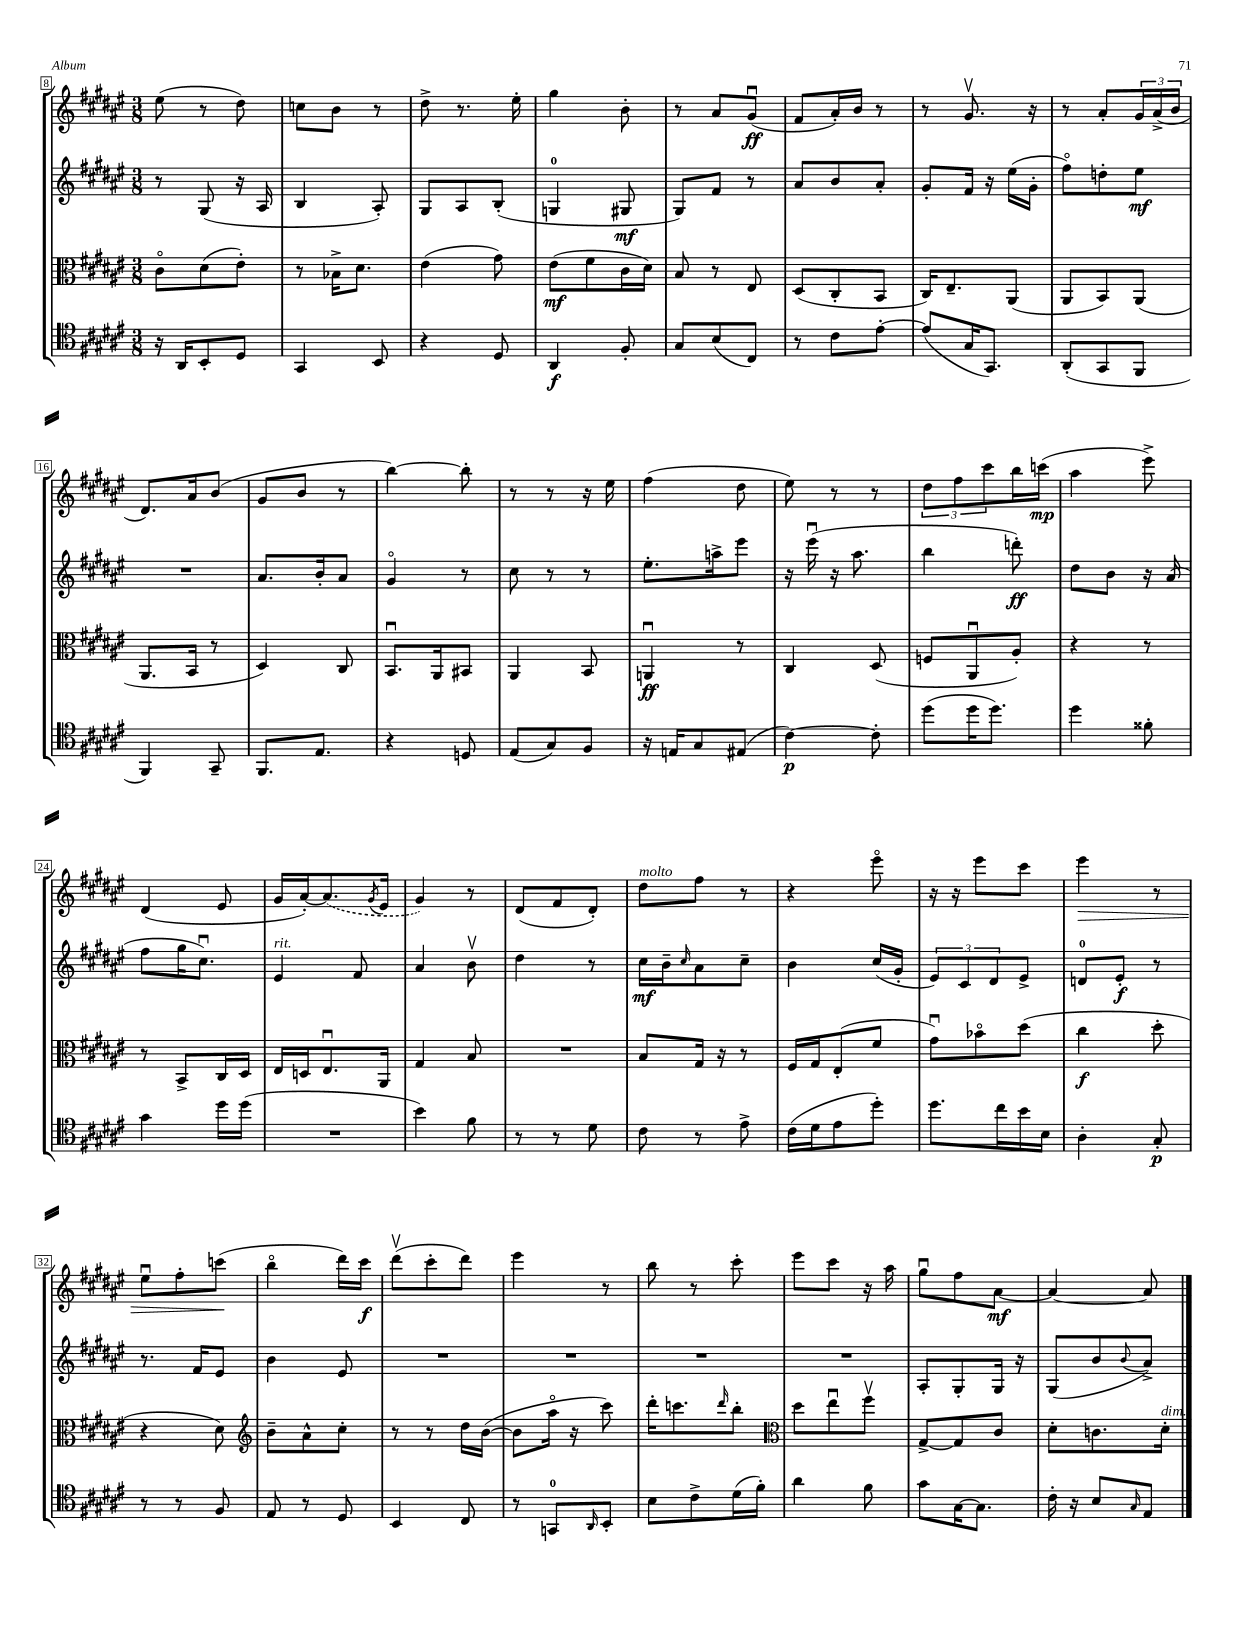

**kern	**kern	**kern	**kern
*staff4	*staff3	*staff2	*staff1
*clefC4	*clefC3	*clefG2	*clefG2
*k[f#c#g#d#a#e#]	*k[f#c#g#d#a#e#]	*k[f#c#g#d#a#e#]	*k[f#c#g#d#a#e#]
*M3/8	*M3/8	*M3/8	*M3/8
16r	8c#o	8r	(8ee#
16AA#	.	.	.
8BB'	(8d#	(8G#	8r
8D#	8e#')	16r	8dd#)
.	.	16A#	.
=	=	=	=
4GG#	8r	4B	8cc
.	16B-^	.	8b
.	8.d#	.	.
8BB	.	8A#')	8r
=	=	=	=
4r	(4e#	8G#	8dd#^
.	.	8A#	8.r
8D#	8g#)	(8B'	.
.	.	.	16ee#'
=	=	=	=
4AA#	(8e#	4G	4gg#
.	8f#	.	.
8F#'	16c#	8G#	8b'
.	16d#)	.	.
=	=	=	=
8G#	8B	8G#)	8r
(8B	8r	8f#	8a#
8C#)	8E#	8r	(8g#u
=	=	=	=
8r	(8D#	8a#	8f#
8c#	8C#'	8b	16a#')
.	.	.	16b
[8e#'	8BB	8a#'	8r
=	=	=	=
(8e#]	16C#)	8g#'	8r
.	8.E#~	.	.
16G#	.	16f#	8.g#v
8.GG#)	.	16r	.
.	(8AA#	(16ee#	.
.	.	16g#'	16r
=	=	=	=
(8AA#'	8AA#	8ff#o)	8r
8GG#	8BB)	8dd'	8a#'
8FF#	(8AA#	8ee#	24g#
.	.	.	(24a#^
.	.	.	24b
=	=	=	=
4FF#)	8.AA#	4.r	8.d#)
.	16BB	.	16a#
8GG#~	8r	.	(8b
=	=	=	=
8.FF#	4D#)	8.a#	8g#
.	.	.	8b
8.E#	.	16b'	.
.	8C#	8a#	8r
=	=	=	=
4r	8.BBu	4g#o	[4bb)
.	16AA#	.	.
8D	8BB#	8r	8bb']
=	=	=	=
(8E#	4AA#	8cc#	8r
8G#)	.	8r	8r
8F#	8BB	8r	16r
.	.	.	16ee#
=	=	=	=
16r	4AAu	8.ee#'	(4ff#
16E	.	.	.
8G#	.	.	.
.	.	16aa^	.
(8E#	8r	8eee#	8dd#
=	=	=	=
[4c#)	4C#	16r	8ee#)
.	.	(16eee#u	.
.	.	16r	8r
.	.	8.aa#	.
8c#']	(8D#	.	8r
=	=	=	=
(8dd#	8F	4bb	12dd#
.	.	.	12ff#
16dd#	8AA#u	.	.
.	.	.	12ccc#
8.dd#)	.	.	.
.	8A#')	8ddd')	16bb
.	.	.	(16ccc
=	=	=	=
4dd#	4r	8dd#	4aa#
.	.	8b	.
8f##'	8r	16r	8eee#^)
.	.	(16a#	.
=	=	=	=
4g#	8r	8ff#	(4d#
.	8BB^	16gg#	.
.	.	8.cc#u)	.
16dd#	16C#	.	8e#
(16dd#	16D#	.	.
=	=	=	=
4.r	16E#	4e#	16g#
.	16D	.	[16a#')
.	8.E#u	.	(8.a#]
.	.	8f#	.
.	.	.	8qg#
.	16AA#	.	16e#
=	=	=	=
4b)	4G#	4a#	4g#)
8f#	8B	8bv	8r
=	=	=	=
8r	4.r	4dd#	(8d#
8r	.	.	8f#
8d#	.	8r	8d#')
=	=	=	=
8c#	8B	16cc#	8dd#
.	.	16b~	.
.	.	16qqcc#	.
8r	16G#	8a#	8ff#
.	16r	.	.
8e#^	8r	8cc#~	8r
=	=	=	=
(16c#	16F#	4b	4r
16d#	16G#	.	.
8e#	(8E#'	.	.
8dd#')	8f#	(16cc#	8eee#o
.	.	16g#'	.
=	=	=	=
8.dd#	8g#u)	12e#)	16r
.	.	.	16r
.	.	12c#	.
.	8b-o	.	8eee#
.	.	12d#	.
16cc#	.	.	.
16b	(8dd#	8e#^	8ccc#
16B	.	.	.
=	=	=	=
4A#'	4cc#	8d	4eee#
.	.	8e#'	.
8G#'	8dd#'	8r	8r
=	=	=	=
8r	4r	8.r	8ee#u
8r	.	.	8ff#'
.	.	16f#	.
8F#	8d#)	8e#	(8ccc
=	=	=	=
*	*clefG2	*	*
8E#	8b~	4b	4bbo
8r	8a#^^	.	.
8D#	8cc#'	8e#	16ddd#)
.	.	.	16ccc#
=	=	=	=
4BB	8r	4.r	(8ddd#v
.	8r	.	8ccc#'
8C#	16dd#	.	8ddd#)
.	([16b	.	.
=	=	=	=
8r	8b]	4.r	4eee#
8GG	16aa#o	.	.
.	16r	.	.
16qqAA#	.	.	.
8BB'	8ccc#)	.	8r
=	=	=	=
8B	16ddd#'	4.r	8bb
.	8.ccc	.	.
8c#^	.	.	8r
.	16qqddd#	.	.
(16d#	8bb'	.	8ccc#'
16f#')	.	.	.
=	=	=	=
*	*clefC3	*	*
4a#	8dd#	4.r	8eee#
.	8ee#u	.	8ccc#
8f#	8ff#v	.	16r
.	.	.	16aa#
=	=	=	=
8g#	[8G#^	8A#'	8gg#u
[16G#	8G#]	8G#'	8ff#
8.G#]	.	.	.
.	8c#	16G#	[8a#
.	.	16r	.
=	=	=	=
16c#'	8d#'	(8G#	4a#_
16r	.	.	.
8B	8.c	8b	.
16qqG#	.	8qqb	.
8E#	.	8a#^)	8a#]
.	16d#'	.	.
==	==	==	==
*-	*-	*-	*-
